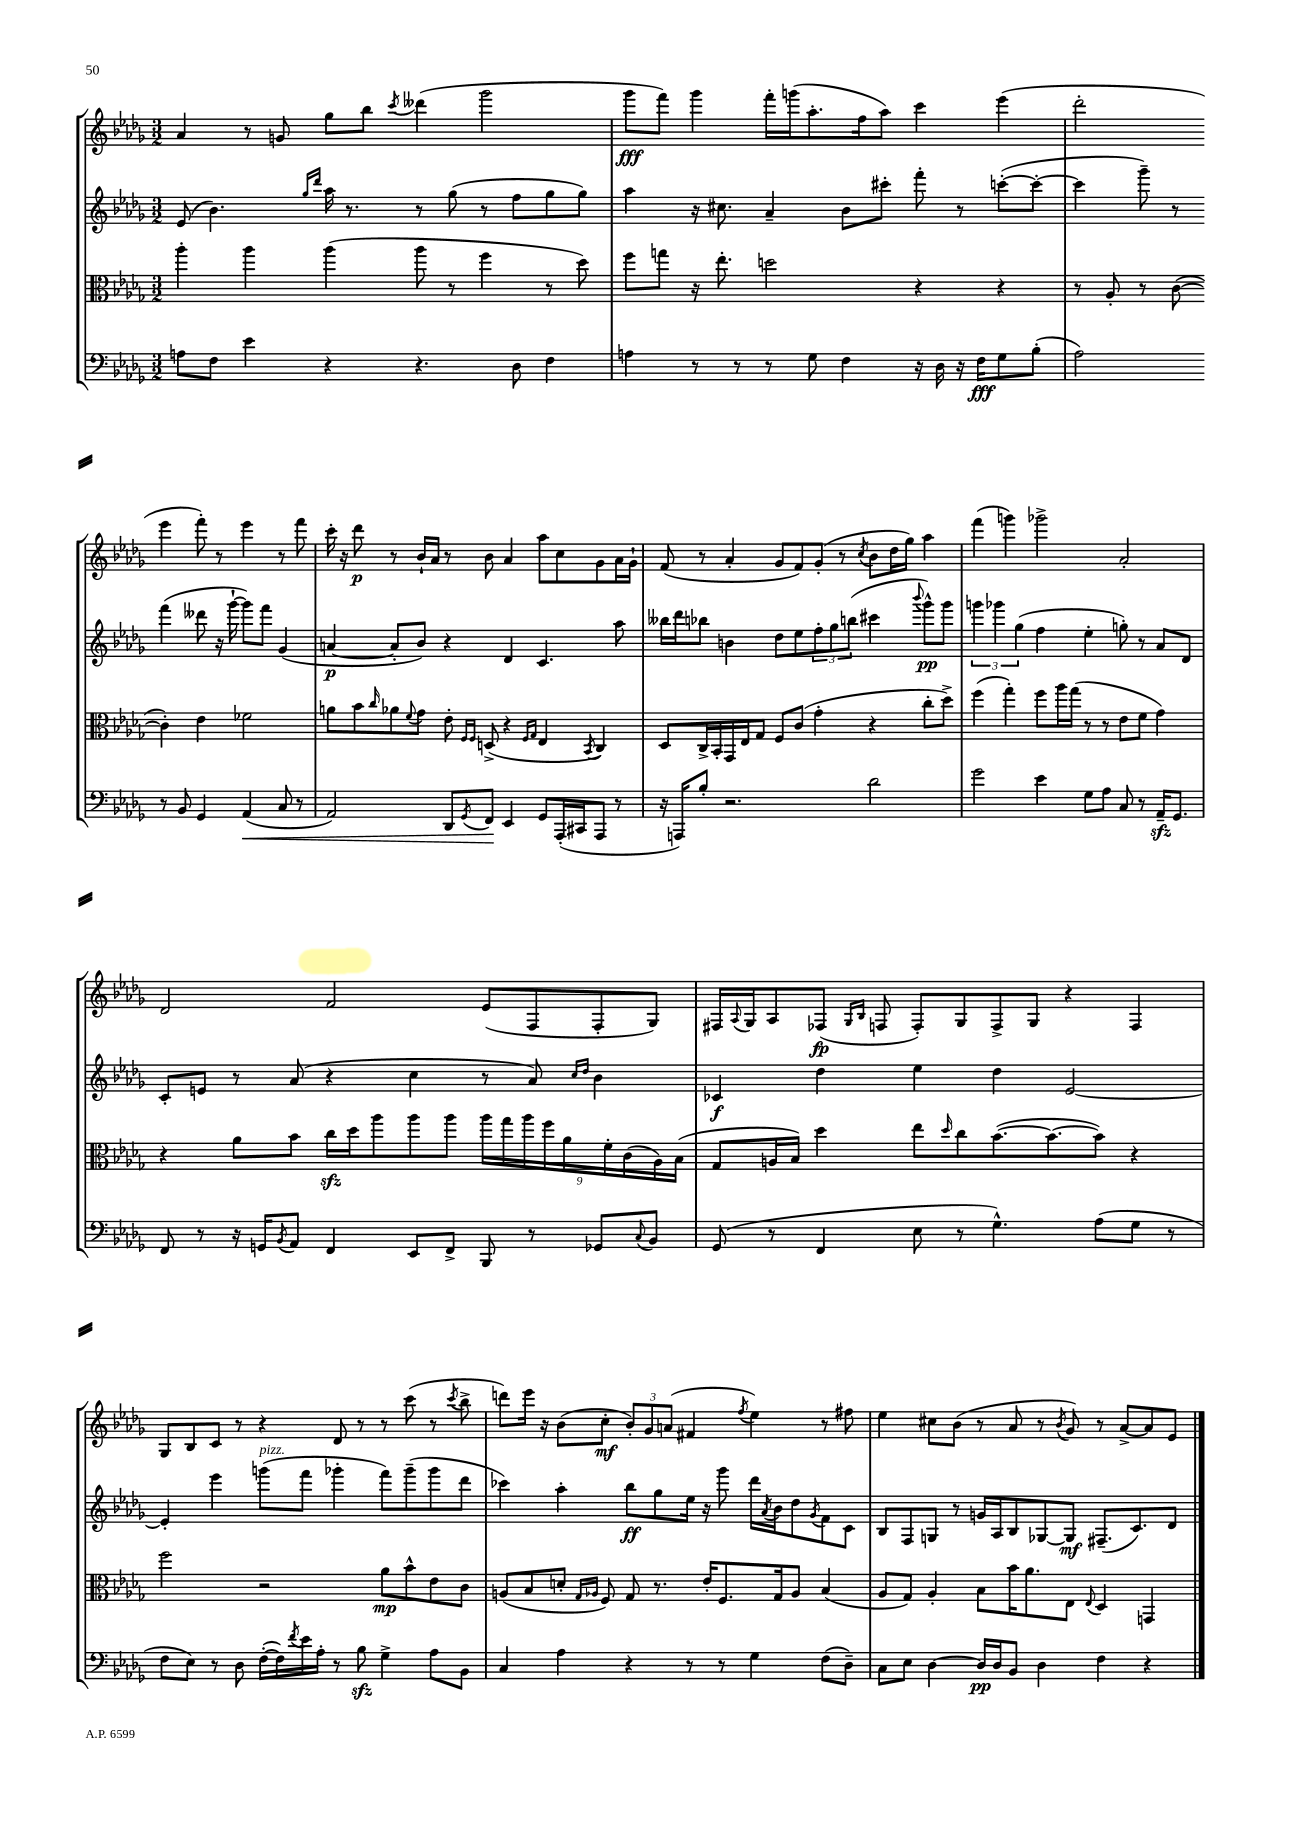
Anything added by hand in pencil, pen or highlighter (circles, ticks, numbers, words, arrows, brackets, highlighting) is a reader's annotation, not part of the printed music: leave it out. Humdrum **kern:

**kern	**kern	**kern	**kern
*staff4	*staff3	*staff2	*staff1
*clefF4	*clefC3	*clefG2	*clefG2
*k[b-e-a-d-g-]	*k[b-e-a-d-g-]	*k[b-e-a-d-g-]	*k[b-e-a-d-g-]
*M3/2	*M3/2	*M3/2	*M3/2
8A	4aa-'	(8e-	4a-
8F	.	4.b-)	.
4e-	4aa-	.	8r
.	.	.	8g
.	.	16qqgg-	.
.	.	16qqddd-	.
4r	(4aa-	16aa-	8gg-
.	.	8.r	.
.	.	.	8bb-
.	.	.	8qccc
4.r	8aa-	8r	(4ddd--
.	8r	(8gg-	.
.	4ff	8r	2ggg-
8D-	.	8ff	.
4F	8r	8gg-	.
.	8dd-)	8gg-)	.
=	=	=	=
4A	8ff	4aa-	8ggg-
.	8gg	.	8fff)
8r	16r	16r	4ggg-
.	8.ee-'	8.cc#	.
8r	.	.	.
8r	2dd	4a-~	16fff'
.	.	.	(16ggg
8G-	.	.	8.aa-'
4F	.	8b-	.
.	.	.	16ff
.	.	8ccc#'	8aa-)
16r	4r	8fff'	4ccc
16D-	.	.	.
16r	.	8r	.
16F	.	.	.
8G-	4r	([8ccc'	(4eee-
(8B-'	.	8ccc'_	.
=	=	=	=
2A-)	8r	4ccc]	2ddd-'
.	8A-'	.	.
.	8r	8ggg-~)	.
.	([8c	8r	.
8r	4c'])	(4fff	4eee-
8BB-	.	.	.
4GG-	4e-	8ddd--	8fff')
.	.	16r	8r
.	.	[16ggg-`	.
(4AA-	2f-	8ggg-])	4eee-
.	.	8fff	.
8C	.	(4g-	8r
8r	.	.	8fff
=	=	=	=
2AA-)	8a	[4a	16ccc'
.	.	.	16r
.	8b-	.	8ddd-
.	16qqcc	.	.
.	8a-	8a']	8r
.	8qqf	.	.
.	8g-	8b-)	16b-`
.	.	.	16a-
8DD-	8e-'	4r	8r
.	16qqF	.	.
8qGG-	16qqF	.	.
8FF	(8D^	.	8b-
4EE-	4r	4d-	4a-
.	16qqF	.	.
.	16qqG-	.	.
8GG-	4E-	4.c	8aa-
(16AAA-'	.	.	8cc
16CC#	.	.	.
.	8qBB-	.	.
8AAA-	4C)	.	8g-
8r	.	8aa-	16a-
.	.	.	16g-`
=	=	=	=
16r	8D-	16bb--	(8f
16AAA)	.	16ddd-	.
8B-'	16C^	8bb-	8r
.	16BB-'	.	.
2.r	16GG-	4b	4a-'
.	16E-	.	.
.	8G-	.	.
.	8F	8dd-	8g-
.	(8c	8ee-	8f)
.	4g-'	12ff'	(8g-'
.	.	12gg-	.
.	.	.	8r
.	.	(12bb	.
.	.	.	8qcc
2d-	4r	4ccc#	8b-
.	.	.	16dd-
.	.	.	16gg-)
.	.	8qqbbb-	.
.	8cc'	8ggg-^^)	4aa-
.	8dd-^)	8ggg-	.
=	=	=	=
2g-	(4ff	6ggg	(4fff
.	.	6ggg-	.
.	4gg-')	.	4ggg)
.	.	(6gg-	.
4e-	8ff	4ff	2ggg-^
.	16aa-	.	.
.	(16gg-	.	.
8G-	8r	4ee-'	.
8A-	8r	.	.
8C	8e-	8gg')	2a-'
8r	8f	8r	.
16AA-~	4g-)	8a-	.
8.GG-	.	.	.
.	.	8d-	.
=	=	=	=
8FF	4r	8c'	2d-
8r	.	8e	.
16r	8a-	8r	.
16GG	.	.	.
8qBB-	.	.	.
8AA-	8b-	(8a-	.
4FF	16cc	4r	2f
.	16dd-	.	.
.	8aa-	.	.
8EE-	8aa-	4cc	.
8FF^	8aa-	.	.
8BBB-	18aa-	8r	(8e-
.	18gg-	.	.
.	18aa-	.	.
8r	.	8a-)	8F
.	18ff	.	.
.	18a-	.	.
.	.	16qqcc	.
.	.	16qqdd-	.
8GG-	.	4b-	8F'
.	18f'	.	.
.	(18c	.	.
8qqC	.	.	.
8BB-	.	.	8G-)
.	18A-)	.	.
.	(18B-	.	.
=	=	=	=
(8GG-	8G-	4c-	16F#
.	.	.	8qqA-
.	.	.	16G-
8r	16A	.	8A-
.	16B-)	.	.
4FF	4dd-	4dd-	(8F-
.	.	.	16qqG-
.	.	.	16qqB-
.	.	.	8F
8E-	8ee-	4ee-	8F')
.	16qqdd-	.	.
8r	8cc	.	8G-
4.G-^^)	([8.b-	4dd-	8F^
.	.	.	8G-
.	8.b-_	.	.
.	.	[2e-	4r
(8A-	8b-])	.	.
8G-	4r	.	4F
8r	.	.	.
=	=	=	=
8F	2ff	4e-']	8G-
8E-)	.	.	8B-
8r	.	4eee-	8c
8D-	.	.	8r
([16F'	2r	(8ggg	4r
16F])	.	.	.
8qf	.	.	.
16e-	.	8fff	.
16A-'	.	.	.
8r	.	4ggg-'	8d-
8B-	.	.	8r
4G-^	8a-	8fff)	8r
.	8b-^^	(8ggg-~	(8ccc
8A-	8e-	8ggg-	8r
.	.	.	8qccc
8BB-	8c	8ddd-	8bb-^
=	=	=	=
4C	(8A	4ccc-)	8ddd)
.	8B-	.	16eee-
.	.	.	16r
4A-	8d'	4aa-'	(8b-
.	16qqG-	.	.
.	16qqA-	.	.
.	8F)	.	8cc'
4r	8G-	8bb-	12b-')
.	.	.	12g-
.	8.r	8gg-	.
.	.	.	(12a
8r	.	16ee-	4f#
.	16e-'	16r	.
8r	8.F	8ggg-	.
.	.	.	8qff
4G-	.	16ddd-	4ee-)
.	.	8qa-	.
.	16G-	16b-	.
.	8A-	8dd-	.
.	.	8qg-	.
(8F	(4B-	8f	8r
8D-~)	.	8c	8ff#
=	=	=	=
8C	8A-	8B-	4ee-
8E-	8G-)	8F	.
[4D-	4A-'	8G	8cc#
.	.	8r	(8b-
16D-]	8B-	16g	8r
16D-	.	16A-	.
8BB-	16b-	8B-	8a-
.	8.a-	.	.
4D-	.	[8G-	8r
.	.	.	8qb-
.	8E-	8G-]	8g-)
.	8qqE-	.	.
4F	4D-	(8.F#~	8r
.	.	.	[8a-^
.	.	8.c)	.
4r	4GG	.	8a-]
.	.	8d-	8e-
==	==	==	==
*-	*-	*-	*-
